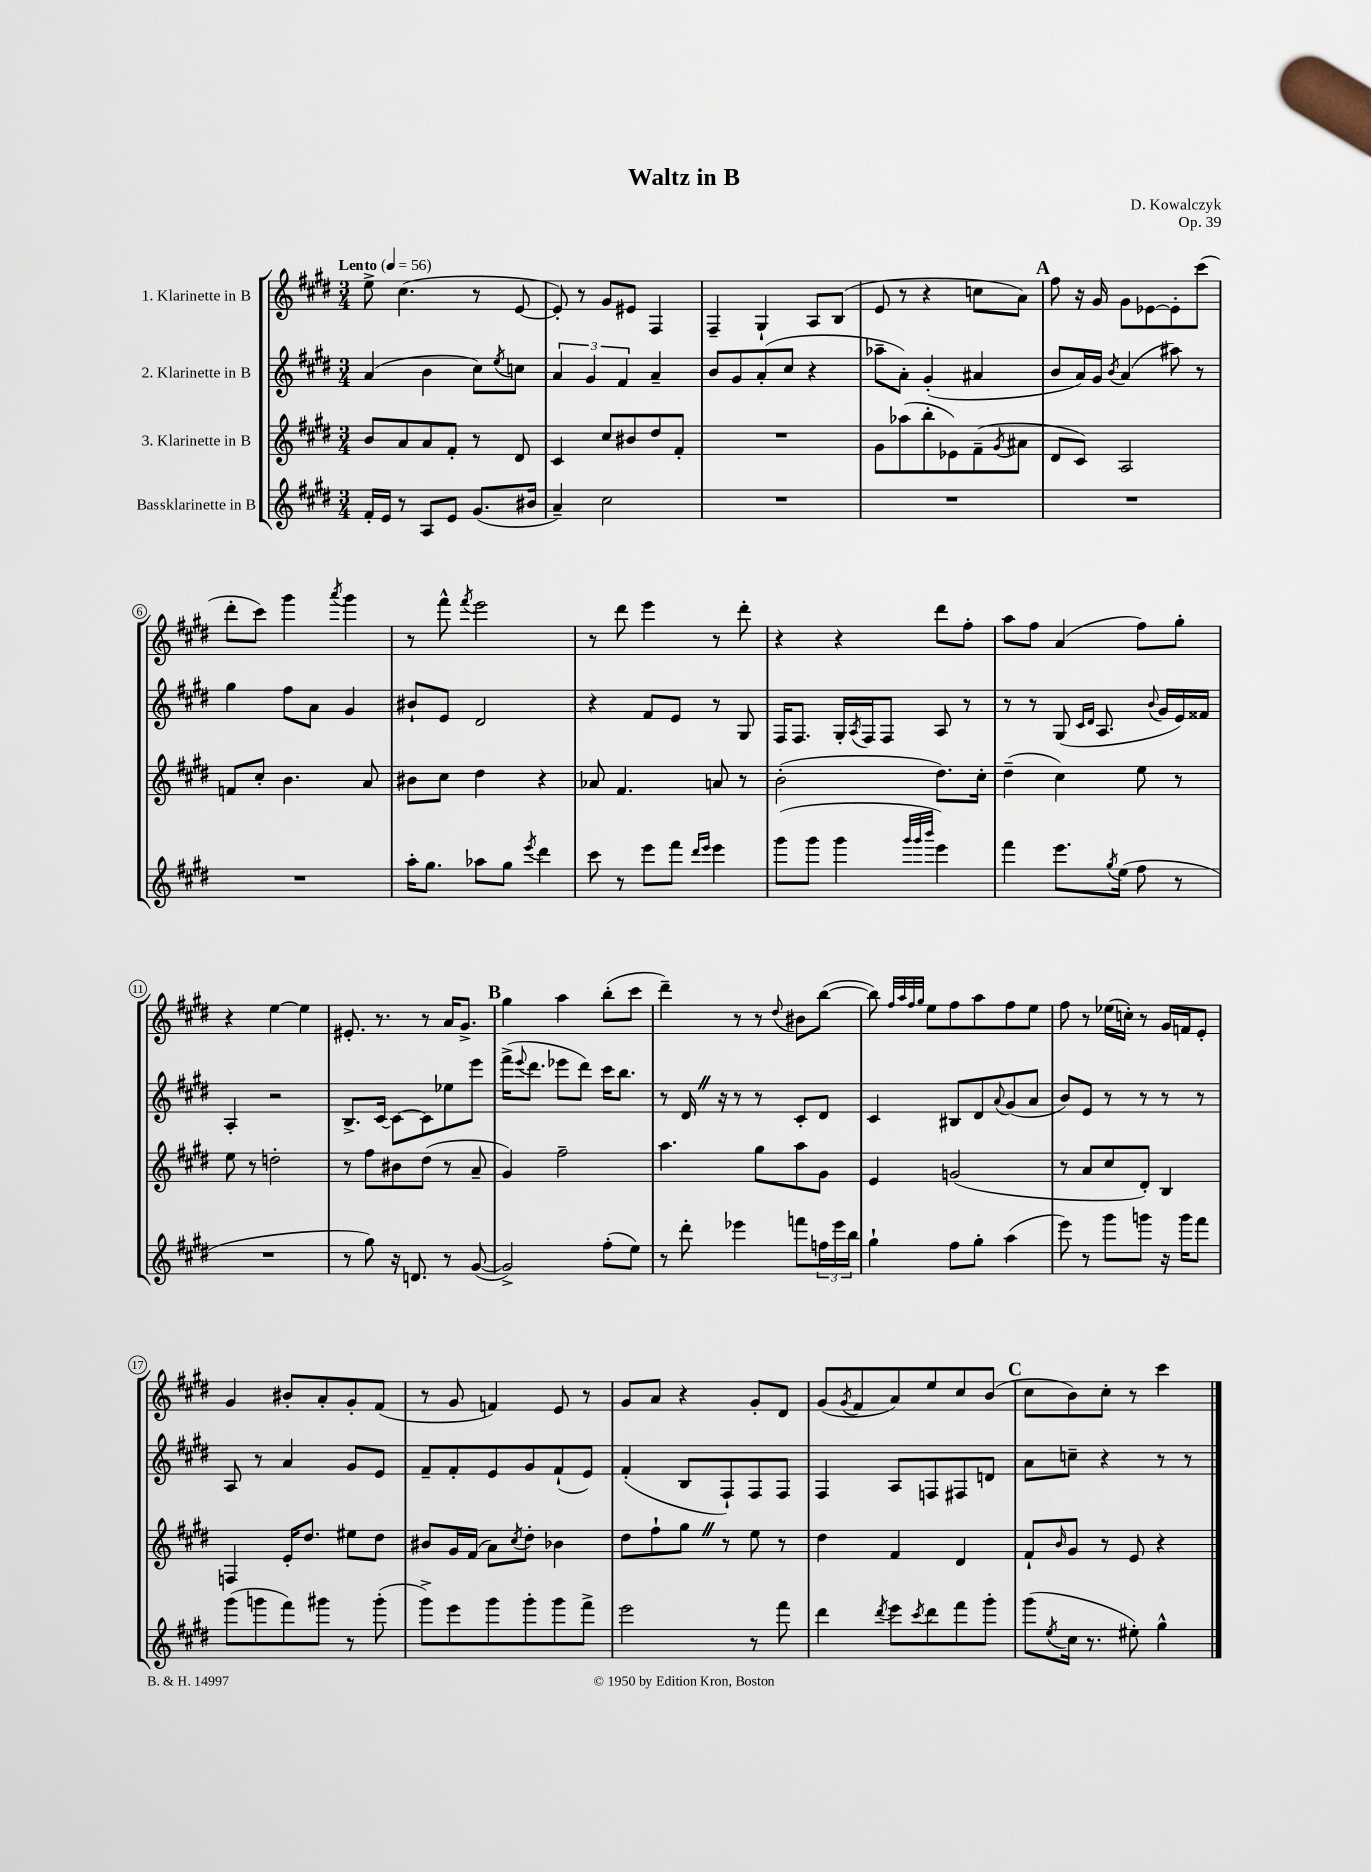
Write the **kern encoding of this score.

**kern	**kern	**kern	**kern
*staff4	*staff3	*staff2	*staff1
*clefG2	*clefG2	*clefG2	*clefG2
*k[f#c#g#d#]	*k[f#c#g#d#]	*k[f#c#g#d#]	*k[f#c#g#d#]
*M3/4	*M3/4	*M3/4	*M3/4
*MM56	*MM56	*MM56	*MM56
16f#'	8b	(4a	8ee^
16e	.	.	.
8r	8a	.	(4.cc#
8A	8a	4b	.
8e	8f#'	.	.
(8.g#	8r	8cc#)	8r
.	.	8qee	.
.	8d#	8cc	[8e
16b#	.	.	.
=	=	=	=
4a~)	4c#	6a	8e'])
.	.	.	8r
.	.	6g#	.
2cc#	8cc#	.	8g#
.	.	6f#	.
.	8b#	.	8e#
.	8dd#	4a~	4F#
.	8f#'	.	.
=	=	=	=
2.r	2.r	8b	4F#~
.	.	8g#	.
.	.	(8a'	4G#`
.	.	8cc#	.
.	.	4r	8A
.	.	.	(8B
=	=	=	=
2.r	8g#	8aa-~	8e
.	(8aa-	8a')	8r
.	8bb'	(4g#'	4r
.	8e-)	.	.
.	(8f#~	4a#	8cc
.	8qg#	.	.
.	8a#	.	8a)
=	=	=	=
2.r	8d#	8b	8ff#
.	8c#)	16a)	16r
.	.	16g#	16g#
.	.	8qb	.
.	2A	(4a	8g#
.	.	.	[8e-
.	.	8aa#)	8e-']
.	.	8r	(8ccc#
=	=	=	=
2.r	8f	4gg#	8ddd#'
.	8cc#'	.	8ccc#)
.	4.b	8ff#	4ggg#
.	.	8a	.
.	.	.	8qaaa
.	.	4g#	4ggg#
.	8a	.	.
=	=	=	=
16aa'	8b#	8b#`	8r
8.gg#	.	.	.
.	8cc#	8e	8fff#^^
.	.	.	8qfff#
8aa-	4dd#	2d#	2eee
8gg#	.	.	.
8qeee	.	.	.
4ddd#	4r	.	.
=	=	=	=
8ccc#	8a-	4r	8r
8r	4.f#	.	8ddd#
8eee	.	8f#	4eee
8fff#	.	8e	.
16qqddd#	.	.	.
16qqeee	.	.	.
4eee	8a	8r	8r
.	8r	8G#	8ddd#'
=	=	=	=
(8ggg#	(2b'	16F#	4r
.	.	8.F#	.
8ggg#	.	.	.
4ggg#	.	16G#'	4r
.	.	8qA	.
.	.	16F#	.
.	.	8F#	.
32qqggg#	.	.	.
32qqggg#	.	.	.
32qqbbb	.	.	.
4eee)	8.dd#)	8A	8ddd#
.	.	8r	8ff#'
.	16cc#'	.	.
=	=	=	=
4fff#	(4dd#~	8r	8aa
.	.	8r	8ff#
8.eee	4cc#)	(8G#	(4a
.	.	16qqc#	.
.	.	16qqd#	.
.	.	8.A	.
8qgg#	.	.	.
(16ee	.	.	.
8ff#	8ee	.	8ff#)
.	.	8qqb	.
.	.	16g#	.
8r	8r	16e)	8gg#'
.	.	16f##	.
=	=	=	=
2.r	8ee	4A'	4r
.	8r	.	.
.	2dd'	2r	[4ee
.	.	.	4ee]
=	=	=	=
8r	8r	8.B^	8.e#'
8gg#)	8ff#	.	.
.	.	[16c#	8.r
16r	8b#	8c#_	.
8.d	.	.	.
.	(8dd#	8c#]	8r
8r	8r	8ee-	16a
.	.	.	8.g#^
([8g#	8a~	8eee	.
=	=	=	=
2g#^])	4g#)	(16fff#^	4gg#
.	.	8qqeee	.
.	.	8.ddd#	.
.	2ff#~	8eee-	4aa
.	.	8ddd#)	.
(8ff#'	.	16ccc#	(8bb'
.	.	8.bb	.
8ee)	.	.	8ccc#
=	=	=	=
8r	4.aa	8r	4ddd#~)
8ddd#'	.	16d#	.
.	.	16r	.
4eee-	.	8r	8r
.	8gg#	8r	8r
.	.	.	8qqdd#
8fff	8aa	8c#'	8b#
24ff	8g#	8d#	([8bb
24eee-	.	.	.
24bb	.	.	.
=	=	=	=
4gg#`	4e	4c#	8bb])
.	.	.	32qqff#
.	.	.	32qqaa
.	.	.	32qqff#
.	.	.	32qqgg#
.	.	.	8ee
8ff#	(2g	8B#	8ff#
8gg#'	.	8d#	8aa
.	.	8qqa	.
(4aa	.	(8g#	8ff#
.	.	8a	8ee
=	=	=	=
8eee)	8r	8b)	8ff#
8r	8a	8e	8r
8ggg#	8cc#	8r	(16ee-
.	.	.	16cc')
8ggg	8d#')	8r	8r
16r	4B	8r	16g#
16ggg	.	.	16f
8fff#	.	8r	8e'
=	=	=	=
(8ggg#	4F	8A	4g#
8ggg	.	8r	.
8fff#)	16e'	4a	8b#'
.	8.dd#	.	.
8ggg#	.	.	8a'
8r	8ee#	8g#	8g#'
(8ggg#'	8dd#	8e	(8f#
=	=	=	=
8ggg#^)	8b#	8f#~	8r
8eee	16g#	8f#'	8g#
.	(16f#	.	.
8ggg#	8a)	8e	4f)
.	8qcc#	.	.
8ggg#'	8dd#'	8g#	.
8ggg#	4b-	(8f#`	8e
8fff#^	.	8e)	8r
=	=	=	=
2eee	8dd#	(4f#'	8g#
.	8ff#`	.	8a
.	8gg#	8B	4r
.	8r	8F#`)	.
8r	8ee	8F#	8g#'
8fff#	8r	8F#	8d#
=	=	=	=
4ddd#	4dd#	4F#	(8g#
.	.	.	8qg#
.	.	.	8f#
8qddd#	.	.	.
8eee	4f#	8A	8a)
8qccc#	.	.	.
8ddd#	.	8F	8ee
8fff#	4d#	8F#	8cc#
8ggg#'	.	8d	(8b
=	=	=	=
(8ggg#	8f#`	8a	8cc#
8qee	16qqb	.	.
16cc#	8g#	8cc~	8b)
8.r	.	.	.
.	8r	4r	8cc#'
8ee#')	8e	.	8r
4gg#^^	4r	8r	4ccc#
.	.	8r	.
==	==	==	==
*-	*-	*-	*-
